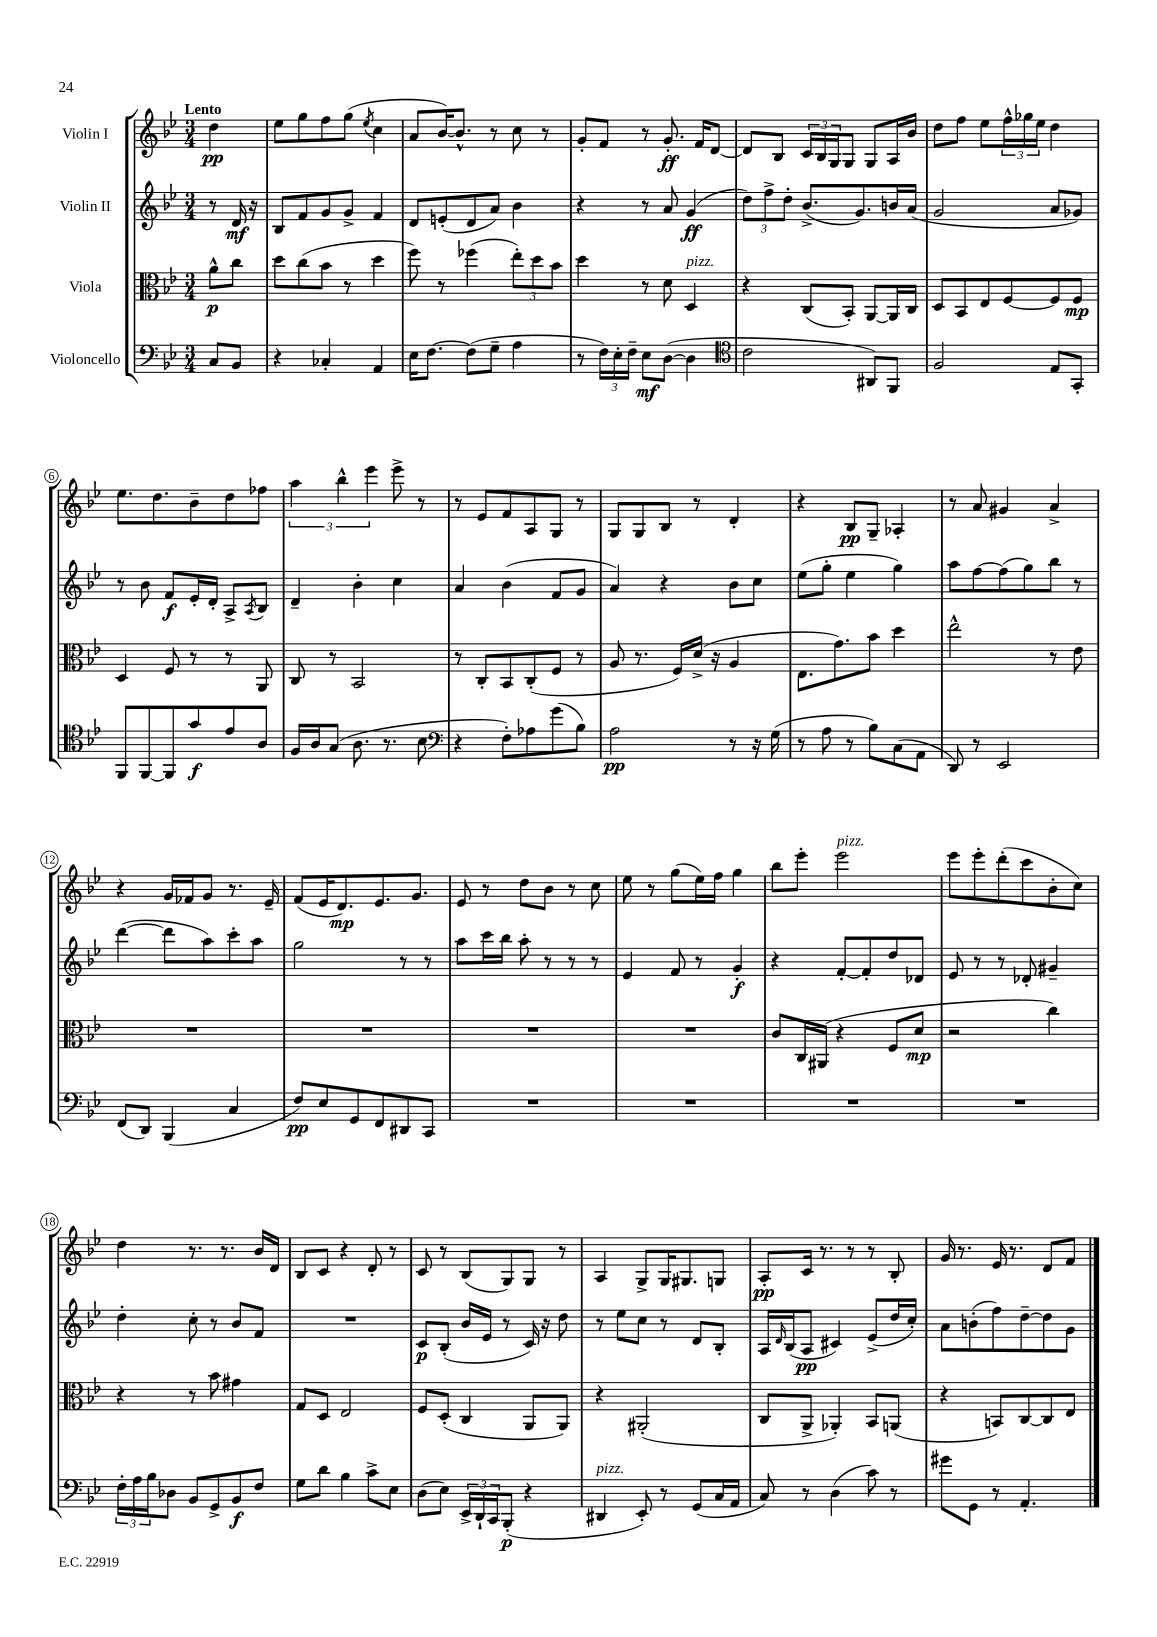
<<
\new StaffGroup <<
\new Staff = "s0" \with { instrumentName = "Violin I" } {
    \clef treble \key bes \major \numericTimeSignature \time 3/4 \partial 4 \tempo "Lento"
    d''4\pp |
    ees''8 g''8 f''8 g''8( \acciaccatura { ees''8 } c''4 |
    a'8 bes'16~) bes'8.-^ r8 c''8 r8 |
    g'8-. f'8 r8 g'8.-.\ff f'16 d'8~ |
    d'8 bes8 \tuplet 3/2 { c'16 bes16 g16 } g8 g8 a16 bes'16 |
    d''8 f''8 ees''8 \tuplet 3/2 { f''16-^ ges''16 ees''16 } d''4 |
    ees''8. d''8. bes'8-- d''8 fes''8 |
    \tuplet 3/2 { a''4 bes''4-^ ees'''4 } ees'''8-> r8 |
    r8 ees'8 f'8 a8 g8 r8 |
    g8 g8 bes8 r8 d'4-. |
    r4 bes8\pp g8-- aes4-. |
    r8 a'8 gis'4 a'4-> |
    r4 g'16 fes'16 g'8 r8. ees'16-- |
    f'8( ees'16 d'8.\mp) ees'8. g'8. |
    ees'8 r8 d''8 bes'8 r8 c''8 |
    ees''8 r8 g''8( ees''16) f''16 g''4 |
    bes''8 ees'''8-. ees'''2^\markup { \italic "pizz." } |
    ees'''8 ees'''8-. d'''8-.( c'''8 bes'8-. c''8) |
    d''4 r8. r8. bes'16 d'16 |
    bes8 c'8 r4 d'8-. r8 |
    c'8 r8 bes8( g8) g8 r8 |
    a4 g8-> g16 gis8. g8 |
    a8-.\pp c'16 r8. r8 r8 bes8-. |
    g'16 r8. ees'16 r8. d'8 f'8 \bar "|." |
}
\new Staff = "s1" \with { instrumentName = "Violin II" } {
    \clef treble \key bes \major \numericTimeSignature \time 3/4 \partial 4
    r8 d'16\mf r16 |
    bes8 f'8 g'8 g'8-> f'4 |
    d'8 e'8-.( d'8 a'8) bes'4 |
    r4 r8 a'8 g'4\ff( |
    \tuplet 3/2 { d''8) f''8-> d''8-. } bes'8.->( g'8.) b'16 a'16( |
    g'2 a'8 ges'8) |
    r8 bes'8 f'8\f ees'16-. d'16-. a8-> \acciaccatura { a8 } bes8 |
    d'4-- bes'4-. c''4 |
    a'4 bes'4( f'8 g'8 |
    a'4) r4 bes'8 c''8 |
    ees''8( g''8-. ees''4 g''4) |
    a''8 f''8~ f''8( g''8) bes''8 r8 |
    d'''4~( d'''8 a''8) c'''8-. a''8 |
    g''2 r8 r8 |
    a''8 c'''16 bes''16 a''8-. r8 r8 r8 |
    ees'4 f'8 r8 g'4-.\f |
    r4 f'8~-. f'8-. d''8 des'8 |
    ees'8 r8 r8 des'8-. gis'4-- |
    d''4-. c''8-. r8 bes'8 f'8 |
    R2. |
    c'8\p bes8-.( bes'16 ees'16 r8 c'16) r16 d''8 |
    r8 ees''8 c''8 r8 d'8 bes8-. |
    a16 \grace { d'16 } bes16( a8\pp cis'4) ees'8->( d''16 c''16-.) |
    a'8 b'8-.( f''8) d''8~-- d''8 g'8 \bar "|." |
}
\new Staff = "s2" \with { instrumentName = "Viola" } {
    \clef alto \key bes \major \numericTimeSignature \time 3/4 \partial 4
    a'8-^\p c''8 |
    d''8 c''8( bes'8 r8 d''4 |
    f''8) r8 fes''4( \tuplet 3/2 { ees''8-.) d''8 bes'8 } |
    d''4 r8 d'8 d4^\markup { \italic "pizz." } |
    r4 c8( bes,8-.) a,8~ a,16 c16 |
    d8 bes,8 ees8 f8~ f8 f8\mp |
    d4 f8 r8 r8 a,8 |
    c8 r8 bes,2 |
    r8 c8-. bes,8 c8-.( f8 r8 |
    a8 r8. f16) d'16->( r16 a4 |
    ees8. g'8.) bes'8 d''4 |
    ees''2-^ r8 ees'8 |
    R2. |
    R2. |
    R2. |
    R2. |
    c'8 c16 ais,16( r4 f8 d'8\mp |
    r2 c''4) |
    r4 r8 bes'8 gis'4 |
    g8 d8 ees2 |
    f8 d8-.( c4 a,8 a,8) |
    r4 ais,2-.( |
    c8 a,8-> aes,4-.) bes,8 a,8( |
    r4 b,8) c8~ c8 ees8 \bar "|." |
}
\new Staff = "s3" \with { instrumentName = "Violoncello" } {
    \clef bass \key bes \major \numericTimeSignature \time 3/4 \partial 4
    c8 bes,8 |
    r4 ces4-. a,4 |
    ees16 f8.~ f8( g8-- a4 |
    r8 \tuplet 3/2 { f16) ees16-. f16-- } ees8\mf d8~( d4 |
    \clef tenor c'2 ais,8) f,8 |
    f2 ees8 g,8-. |
    f,8 f,8~ f,8 g'8\f ees'8 a8 |
    f16 a16 g8( a8. r8. bes8 |
    \clef bass r4 f8-.) aes8 g'8( bes8) |
    a2\pp r8 r16 g16( |
    r8 a8 r8 bes8) c8( a,8 |
    d,8) r8 ees,2 |
    f,8( d,8) bes,,4( c4 |
    f8\pp) ees8 g,8 f,8 dis,8 c,8 |
    R2. |
    R2. |
    R2. |
    R2. |
    \tuplet 3/2 { f16-. a16 bes16 } des8 bes,8 g,8-> bes,8\f f8 |
    g8 d'8 bes4 c'8-> ees8 |
    d8( ees8) \tuplet 3/2 { ees,16-> d,16-! c,16 } bes,,8-.\p( r4 |
    dis,4^\markup { \italic "pizz." } ees,8-.) r8 g,8( c16 a,16 |
    c8) r8 d4( c'8) r8 |
    gis'8 g,8 r8 a,4.-. \bar "|." |
}
>>
>>
\layout { \context { \Score \override BarNumber.stencil = #(make-stencil-circler 0.1 0.3 ly:text-interface::print) } }
